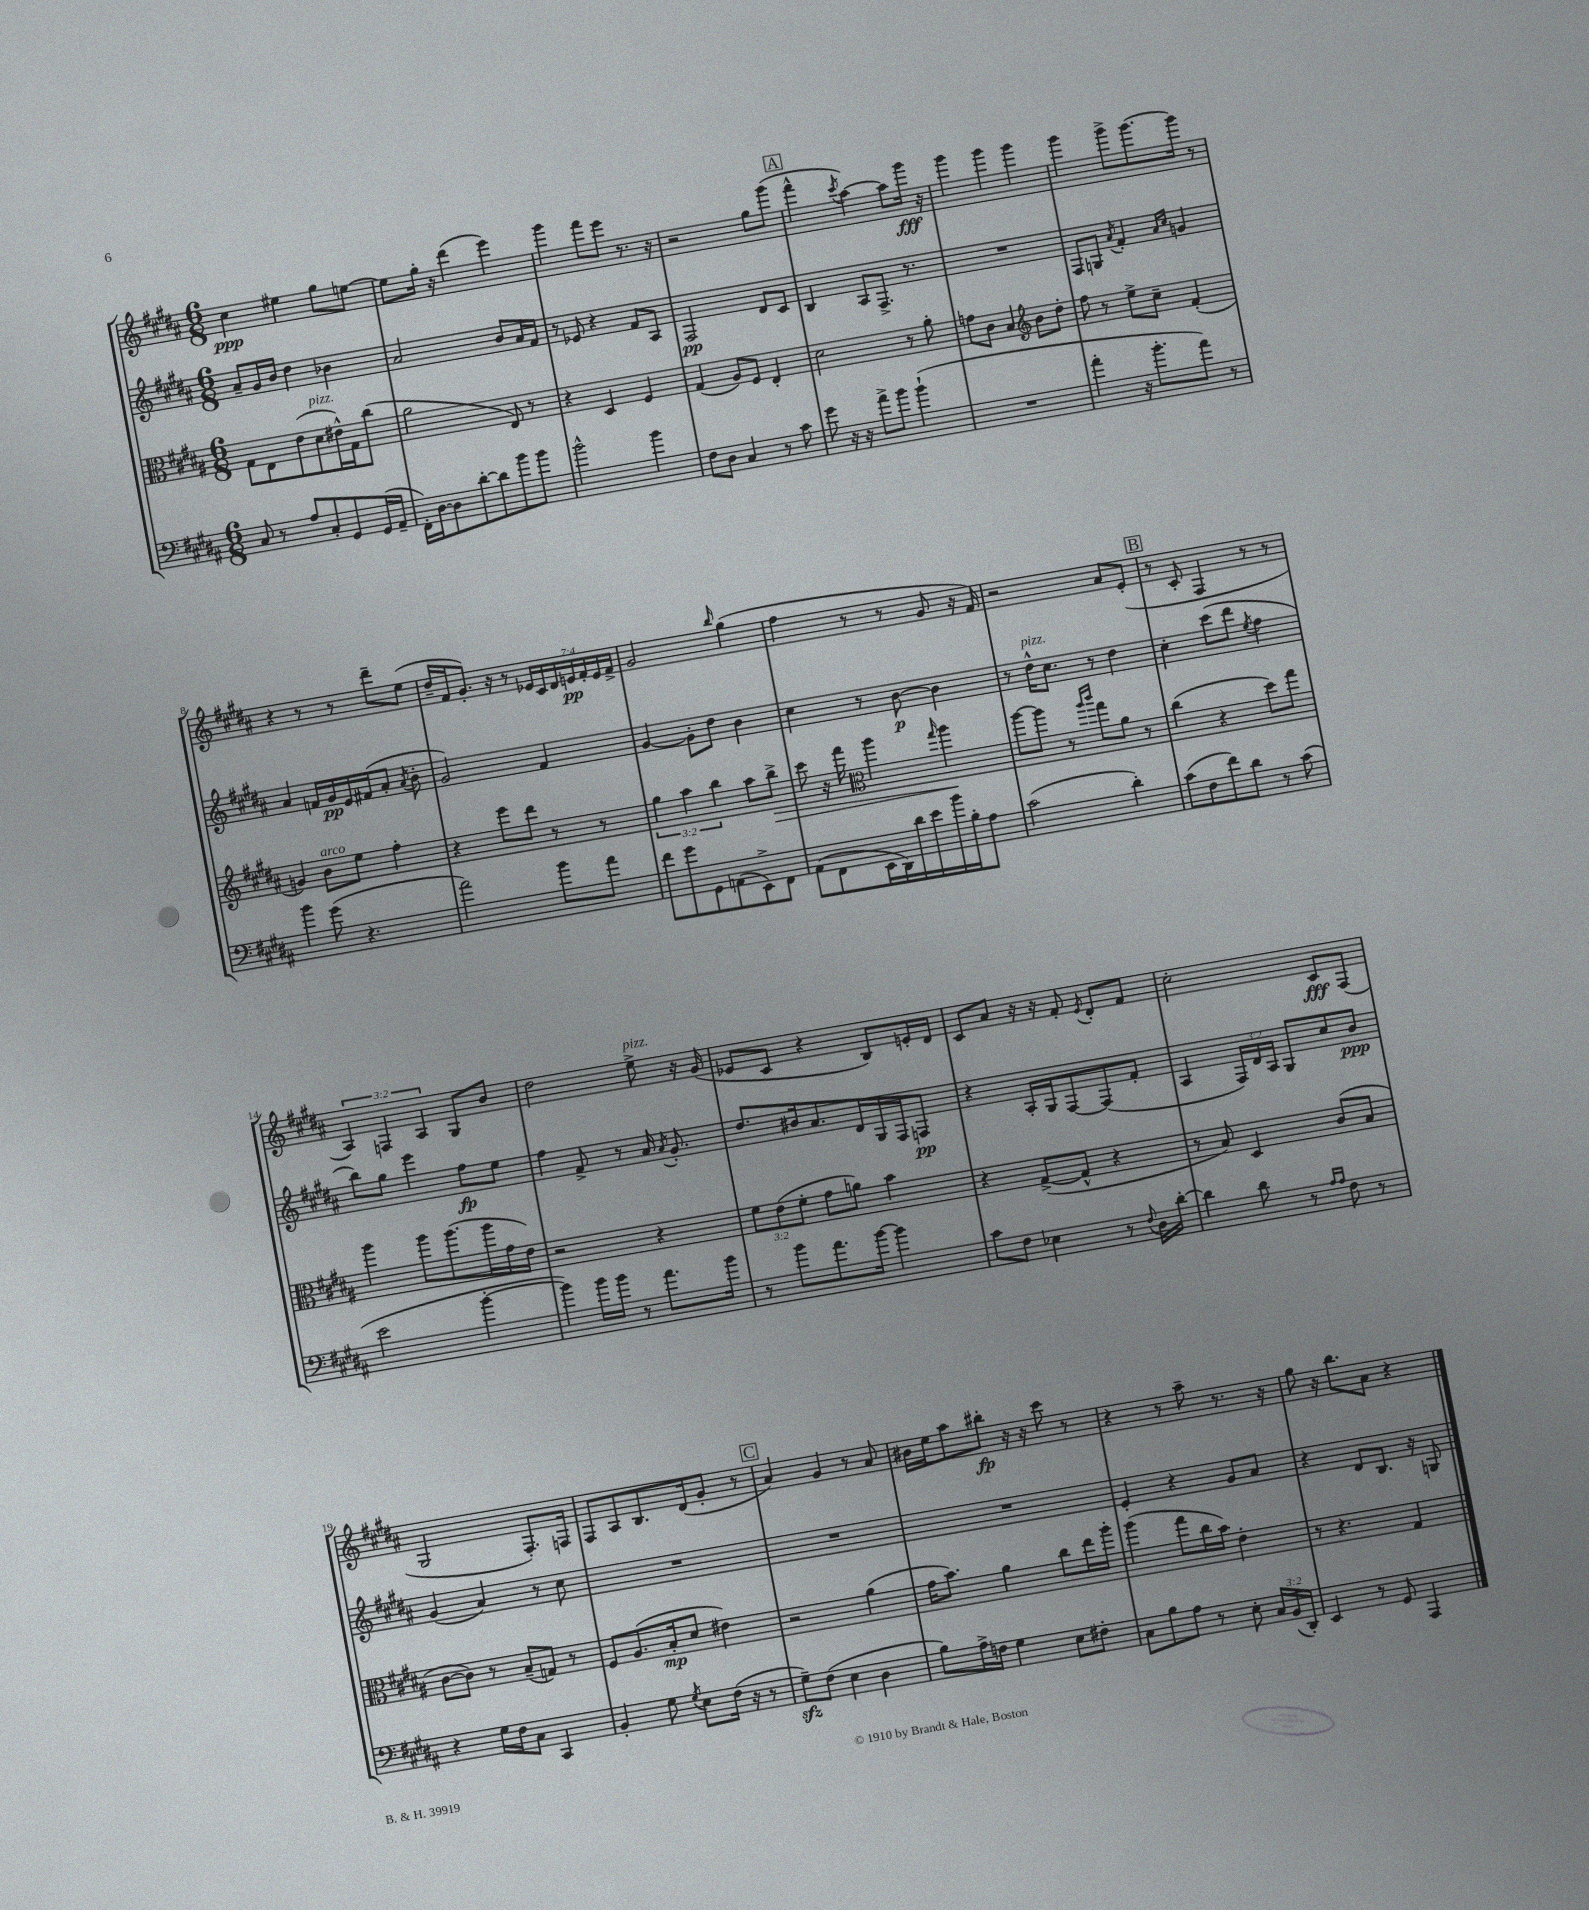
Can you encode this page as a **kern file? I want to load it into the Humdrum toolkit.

**kern	**kern	**dynam	**kern	**dynam	**kern	**dynam
*part4	*part3	*part3	*part2	*part2	*part1	*part1
*staff4	*staff3	*staff3	*staff2	*staff2	*staff1	*staff1
*clefF4	*clefC3	*	*clefG2	*	*clefG2	*
*k[f#c#g#d#a#]	*k[f#c#g#d#a#]	*	*k[f#c#g#d#a#]	*	*k[f#c#g#d#a#]	*
*M6/8	*M6/8	*	*M6/8	*	*M6/8	*
=1	=1	=1	=1	=1	=1	=1
8C#/	8G#\L	.	8a#~/L	.	4cc#\	ppp
8r	8E\	.	16g#/L	.	.	.
.	.	.	16b/JJ	.	.	.
8A#/L	(8e\	.	4dd#\	.	4ee#X\	.
!	!LO:TX:a:i:t=pizz.	!	!	!	!	!
8C#'/	8d#\	.	.	.	.	.
8GG#/	16e#X^^\L)	.	4b-X\	.	8gg#\L	.
.	16G#\J	.	.	.	.	.
(16GG#/L	(8cc#\J	.	.	.	[8een\J	.
16AA#~/JJ	.	.	.	.	.	.
=2	=2	=2	=2	=2	=2	=2
16FF#'\LL)	2a#\	.	2a#/	.	8ee\L]	.
[16D#\J	.	.	.	.	.	.
8D#\]	.	.	.	.	16gg#'\Jk	.
.	.	.	.	.	16r	.
[8d#'\	.	.	.	.	(4ddd#\	.
8d#\]	.	.	.	.	.	.
8b\	8E/)	.	8b/L	.	4eee\)	.
8b\J	8r	.	16a#/L	.	.	.
.	.	.	16f#/JJ	.	.	.
=3	=3	=3	=3	=3	=3	=3
2b^^\	4r	.	8r	.	4ggg#\	.
.	.	.	8e-X/	.	.	.
.	4D#/	.	4r	.	8fff#\L	.
.	.	.	.	.	8eee\J	.
4b\	4F#/	.	8f#/L	.	8.r	.
.	.	.	8A#/J	.	.	.
.	.	.	.	.	16r	.
=4	=4	=4	=4	=4	=4	=4
8F#\L	(4G#/	.	2F#/	pp	2r	.
8D#\J	.	.	.	.	.	.
4C#/	8A#/L)	.	.	.	.	.
.	8F#/J	.	.	.	.	.
8r	4E'/	.	8d#/L	.	8gg#\L	.
8c#\	.	.	8c#/J	.	(8ggg#\J	.
!!LO:REH:place=s1:t=A
=5	=5	=5	=5	=5	=5	=5
8g#\	2d#\	.	4B/	.	4fff#^^\	.
16r	.	.	.	.	.	.
16r	.	.	.	.	.	.
.	.	.	.	.	8qccc#/	.
8a#^\L	.	.	8A#/L	.	[4aa#\)	.
8b\J	.	.	8.F#^/J	.	.	.
(4b`\	8r	.	.	.	8aa#\L]	.
.	.	.	8.r	.	.	.
.	8a#'\	.	.	.	16ggg#\Jk	fff
.	.	.	.	.	16r	.
=6	=6	=6	=6	=6	=6	=6
2.r	8gn\L	.	2.r	.	4ggg#\	.
.	8c#\J	.	.	.	.	.
.	4B/	.	.	.	4ggg#\	.
*	*clefG2	*	*	*	*	*
.	8b\L	.	.	.	4ggg#\	.
.	8dd#'\J	.	.	.	.	.
=7	=7	=7	=7	=7	=7	=7
4a#'\	8ff#\	.	8F#/L	.	4ggg#\	.
.	8r	.	8Gn/J	.	.	.
.	.	.	8qa#/	.	.	.
16r	8ee^\L	.	4f#'/	.	8ggg#^\L	.
8.b'\L	.	.	.	.	.	.
.	8cc#~\J	.	.	.	[8.ggg#\	.
.	.	.	16qqa#/LL	.	.	.
.	.	.	16qqcc#/JJ	.	.	.
8a#\J)	(4f#'/	.	4gn/	.	.	.
.	.	.	.	.	16ggg#\Jk]	.
8r	.	.	.	.	8r	.
!!LO:LB:g=z
=8	=8	=8	=8	=8	=8	=8
4b\	4gn/)	.	4a#/	.	4r	.
!	!LO:TX:a:i:t=arco	!	!	!	!	!
(8g#\	8b\L	.	16fn/LL	.	8r	.
.	.	.	16g#/	pp	.	.
4.r	8ee\J	.	16e/	.	8r	.
.	.	.	(16f#X/J	.	.	.
.	4ff#'\	.	8a#'/J	.	8ddd#~\L	.
.	.	.	8qa#/	.	.	.
.	.	.	8b'\	.	(8ee\J	.
=9	=9	=9	=9	=9	=9	=9
2a#\)	4r	.	2g#/)	.	16dd#~/LL	.
.	.	.	.	.	16f#/J	.
.	.	.	.	.	8.g#'/J)	.
.	8eee\L	.	.	.	.	.
.	.	.	.	.	16r	.
.	8ddd#\J	.	.	.	8r	.
8b\L	8r	.	4f#/	.	28e-X/LL	.
.	.	.	.	.	28c#/	.
.	.	.	.	.	28d#/	.
.	.	.	.	.	28en/	pp
8a#\J	8r	.	.	.	.	.
.	.	.	.	.	28f#'/	.
.	.	.	.	.	28e/	.
.	.	.	.	.	28f#^/JJ	.
=10	=10	=10	=10	=10	=10	=10
8f#\L	6gg#\	.	[4g#/	.	2g#/	.
8g#\	.	.	.	.	.	.
.	6aa#\	.	.	.	.	.
8GG#\	.	.	8g#'\L]	.	.	.
.	6bb\	.	.	.	.	.
(8AAn\	.	.	8dd#\J	.	.	.
.	.	.	.	.	16qqbb/	.
8EE^\)	8aa#\L	.	4b\	.	(4gg#\	.
!	!	!LO:HP:b	!	!	!	!
8FF#\J	8bb^\J	>	.	.	.	.
=11	=11	=11	=11	=11	=11	=11
(8AA#\L	8ccc#\	.	4cc#\	.	4ff#\	.
8FF#\	16r	.	.	.	.	.
.	16fff#\	.	.	.	.	.
*	*clefC3	*	*	*	*	*
16EE\L	4aa#\	.	8r	.	8r	.
16DD#\)	.	.	.	.	.	.
16d#\	.	.	[8b\	p	8r	.
16e\	.	.	.	.	.	.
.	16qqgg#/	.	.	.	.	.
16b\	4aa#\	.	4b\]	.	8g#/	.
16B'\J	.	.	.	.	.	.
8A#\J	.	.	.	.	16r	.
.	.	.	.	.	16f#/)	.
.	.	]	.	.	.	.
=12	=12	=12	=12	=12	=12	=12
(2c#\	[8aa#\L	.	8r	.	2r	.
!	!	!	!LO:TX:a:i:t=pizz.	!	!	!
.	8aa#\J]	.	16dd#^^\KL	.	.	.
.	.	.	8.cc#\J	.	.	.
.	8r	.	.	.	.	.
.	16qqaa#/LL	.	.	.	.	.
.	16qqccc#/JJ	.	.	.	.	.
.	8gg#\L	.	8r	.	.	.
4d#'\)	8a#\J	.	4dd#\	.	8a#/L	.
.	8r	.	.	.	(8e'/J	.
!!LO:REH:place=s1:t=B
=13	=13	=13	=13	=13	=13	=13
(8c#\L	(4cc#\	.	4cc#'\	.	8r	.
8F#\	.	.	.	.	8c#'/	.
8f#\)	4r	.	(8ccc#\L	.	4F#/	.
8d#\J	.	.	8ddd#\J	.	.	.
.	.	.	8qee/	.	.	.
8r	8dd#\L)	.	4ff#\	.	8r	.
(8c#\	8gg#\J	.	.	.	8r	.
!!LO:LB:g=z
=14	=14	=14	=14	=14	=14	=14
2e\	4aa#\	.	8bb\L)	.	6A#/)	.
.	.	.	8gg#\J	.	.	.
.	.	.	.	.	6Fn/	.
.	8aa#\L	.	4eee\	.	.	.
.	.	.	.	.	6A#/	.
.	(8.aa#\	.	.	.	.	.
[4b'\	.	.	8ff#\L	fp	8G#/L	.
.	16aa#\L	.	.	.	.	.
.	16g#\	.	8ee\J	.	8b/J	.
.	16e\JJ)	.	.	.	.	.
=15	=15	=15	=15	=15	=15	=15
4b\])	2r	.	4ff#\	.	2dd#\	.
16b\LL	.	.	8f#^/	.	.	.
16b\JJ	.	.	.	.	.	.
8r	.	.	8r	.	.	.
!	!	!	!	!	!LO:TX:a:i:t=pizz.	!
8.a#\L	4r	.	16a#/	.	8ee^\	.
.	.	.	8qa#/	.	.	.
.	.	.	8.g#'/	.	.	.
.	.	.	.	.	16r	.
16b\Jk	.	.	.	.	(16g#/	.
=16	=16	=16	=16	=16	=16	=16
8r	12f#\L	.	8.dd#/L	.	8e-X/L	.
.	(12e\	.	.	.	.	.
8b\L	.	.	.	.	8c#/J	.
.	12f#'\J	.	.	.	.	.
.	.	.	16b#X/k	.	.	.
8.a#\	8g#\L	.	8.a#/	.	4r	.
.	8an\J)	.	.	.	.	.
[16b\Jk	.	.	16d#/L	.	.	.
4b\]	4b\	.	16G#/	.	8B/L)	.
.	.	.	16F#/J	.	.	.
.	.	.	8Fn/J	pp	16en'/L	.
.	.	.	.	.	16d#/JJ	.
=17	=17	=17	=17	=17	=17	=17
8c#\L	4r	.	4r	.	8c#/L	.
8F#\J	.	.	.	.	8a#/J	.
4E-X\	([8G#^/L	.	16A#'/LL	.	16r	.
.	.	.	16G#/J	.	16r	.
.	8G#^^/J]	.	[8F#/	.	8f#'/	.
.	.	.	.	.	8qe/	.
8r	4r	.	(8F#/]	.	8d#'/L	.
8qqF#/	.	.	.	.	.	.
16D#\LL	.	.	8f#'/J	.	8f#/J	.
[16d#'\JJ	.	.	.	.	.	.
=18	=18	=18	=18	=18	=18	=18
4d#\]	8r	.	4A#/	.	2cc#'\	.
.	8B/)	.	.	.	.	.
8d#\	4D#/	.	24F#/LL)	.	.	.
.	.	.	24d#/	.	.	.
.	.	.	24A#/JJ	.	.	.
8r	.	.	8G#/L	.	.	.
16qqA#/LL	.	.	.	.	.	.
16qqA#/JJ	.	.	.	.	.	.
8F#\	(8c#/L	.	8cc#/	.	8c#/L	fff
8r	8B/J	.	8b/J	ppp	(8F#/J	.
!!LO:LB:g=z
=19	=19	=19	=19	=19	=19	=19
4r	[8c#\L	.	(4g#/	.	2G#/	.
.	8c#\J])	.	.	.	.	.
16G#\LL	8r	.	4a#/)	.	.	.
16F#\J	.	.	.	.	.	.
8C#\J	(8B~/L	.	.	.	.	.
4CC#/	8Gn/J)	.	8r	.	8.F#'/L)	.
.	8r	.	8cc#\	.	.	.
.	.	.	.	.	16Fn/Jk	.
=20	=20	=20	=20	=20	=20	=20
4BB'/	8F#/L	.	2.r	.	8F#/L	.
.	(8.A#/	.	.	.	8A#/	.
8G#\	.	.	.	.	8.B/	.
.	16B'/k	mp	.	.	.	.
8qG#/	.	.	.	.	.	.
8E\L	8d#/J	.	.	.	.	.
.	.	.	.	.	(16d#/k	.
(16F#\Jk	4e#X\)	.	.	.	8g#'/J	.
16r	.	.	.	.	.	.
8r	.	.	.	.	8r	.
!!LO:REH:place=s1:t=C
=21	=21	=21	=21	=21	=21	=21
8G#zz~\L)	2r	.	2.r	.	4a#/)	.
(8F#\J	.	.	.	.	.	.
4E\	.	.	.	.	4g#/	.
4D#\	(4a#\	.	.	.	8r	.
.	.	.	.	.	8a#/	.
=22	=22	=22	=22	=22	=22	=22
8B\L)	16g#\KL	.	2.r	.	16b#X\LL	.
.	8.b\J)	.	.	.	16ee\J	.
16A#^\L	.	.	.	.	8aa#\	.
16Fn\JJ	.	.	.	.	.	.
4G#\	4a#\	.	.	.	8bb#X'\J	fp
.	.	.	.	.	16r	.
.	.	.	.	.	16r	.
8E\L	8cc#\L	.	.	.	8ccc#\	.
8F#X'\J	16ee\L	.	.	.	8r	.
.	16aa#'\JJ	.	.	.	.	.
=23	=23	=23	=23	=23	=23	=23
8C#\L	(4aa#\	.	4e'/	.	4r	.
8B\	.	.	.	.	.	.
8A#\J	8gg#\L	.	4r	.	8r	.
8r	16cc#\L	.	.	.	8aa#~\	.
.	16b\JJ)	.	.	.	.	.
8E'\	4e'\	.	8g#/L	.	8.r	.
24C#/LL	.	.	8a#/J	.	.	.
(24BB/	.	.	.	.	.	.
.	.	.	.	.	16r	.
24DD#'/JJ)	.	.	.	.	.	.
=24	=24	=24	=24	=24	=24	=24
4EE/	8r	.	4r	.	8gg#\	.
.	4.r	.	.	.	16r	.
.	.	.	.	.	8.bb\L	.
8r	.	.	8d#/L	.	.	.
8GG#/	.	.	8.B/J	.	8a#\J	.
4AAA#/	4G#/	.	.	.	4r	.
.	.	.	16r	.	.	.
.	.	.	8Gn/	.	.	.
==	==	==	==	==	==	==
*-	*-	*-	*-	*-	*-	*-
